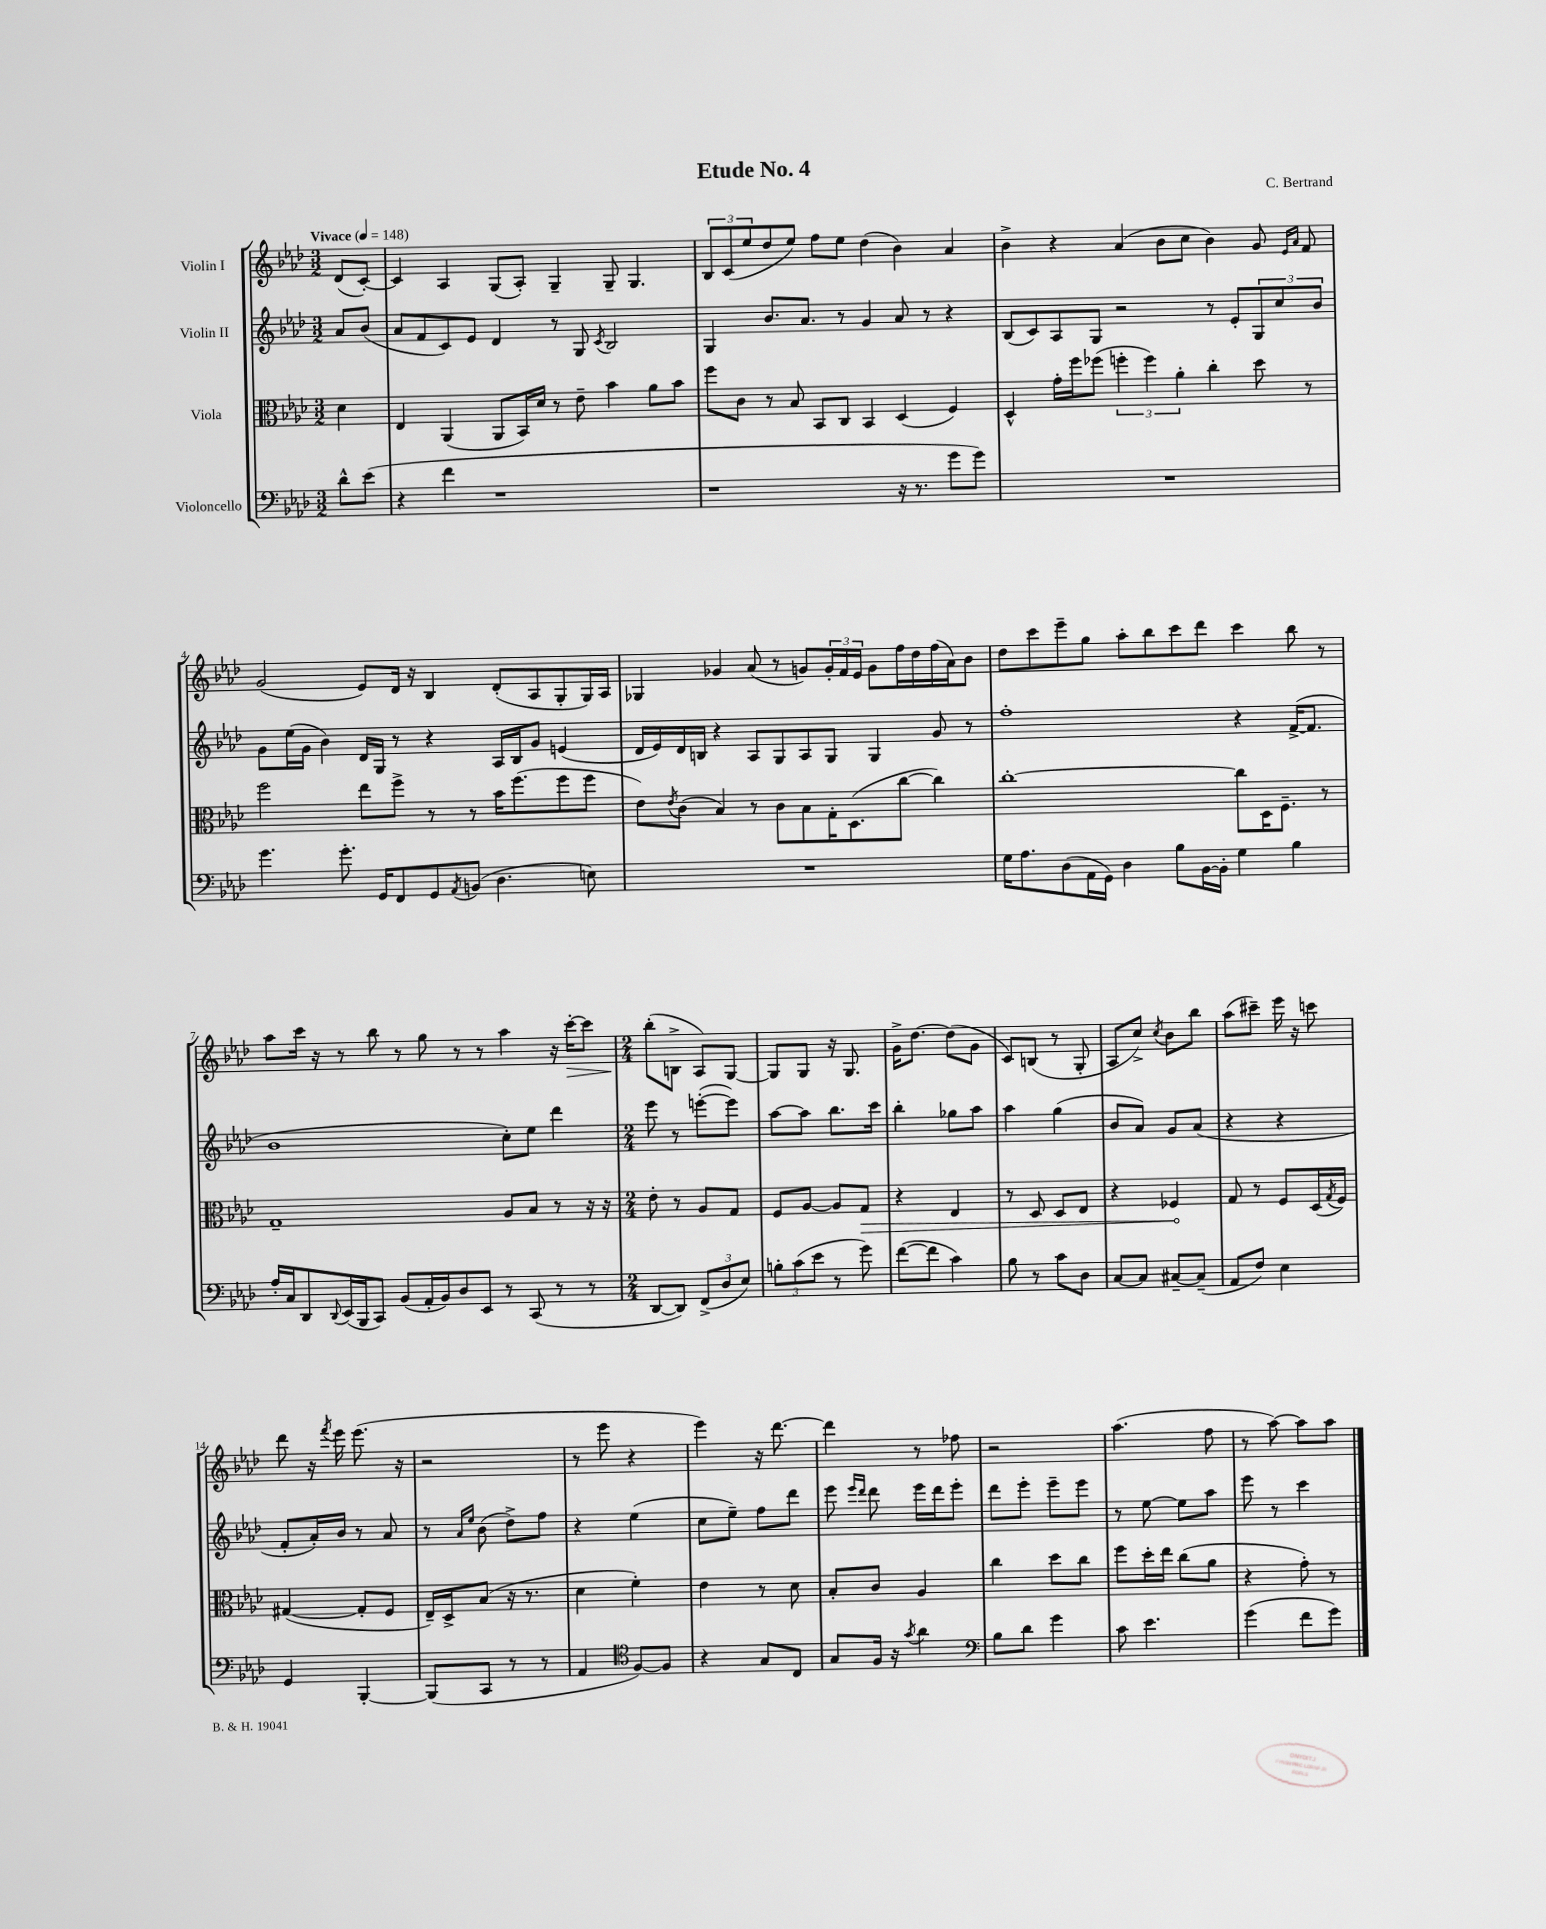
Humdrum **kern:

**kern	**kern	**dynam	**kern	**kern	**dynam
*part4	*part3	*part3	*part2	*part1	*part1
*staff4	*staff3	*staff3	*staff2	*staff1	*staff1
*I"Violoncello	*I"Viola	*	*I"Violin II	*I"Violin I	*
*clefF4	*clefC3	*	*clefG2	*clefG2	*
*k[b-e-a-d-]	*k[b-e-a-d-]	*	*k[b-e-a-d-]	*k[b-e-a-d-]	*
*M3/2	*M3/2	*	*M3/2	*M3/2	*
*MM148	*MM148	*	*MM148	*MM148	*
=	=	=	=	=	=
!	!	!	!	!LO:TX:a:B:t=Vivace	!
8d-^^\L	4d-\	.	8a-/L	(8d-/L	.
(8e-\J	.	.	(8b-/J	[8c'/J)	.
=1	=1	=1	=1	=1	=1
4r	4E-/	.	8a-/L	4c/]	.
.	.	.	8f/	.	.
4f\	(4AA-/	.	8c/)	4A-/	.
.	.	.	8e-/J	.	.
1r	8AA-/L	.	4d-/	(8G/L	.
.	16BB-/L)	.	.	8A-'/J)	.
.	16d-/JJ	.	.	.	.
.	8r	.	8r	4G~/	.
.	8e-~\	.	8G/	.	.
.	.	.	8qc/	.	.
.	4b-\	.	2B-/	8G~/	.
.	.	.	.	4.G/	.
.	8a-\L	.	.	.	.
.	8b-\J	.	.	.	.
=2	=2	=2	=2	=2	=2
1r	8ff\L	.	4G/	12B-/L	.
.	.	.	.	(12c/	.
.	8c\J	.	.	.	.
.	.	.	.	12ee-/	.
.	8r	.	8.b-/L	8dd-/	.
.	8B-/	.	.	8ee-/J)	.
.	.	.	8.a-/J	.	.
.	8BB-/L	.	.	8ff\L	.
.	8C/J	.	8r	8ee-\J	.
.	4BB-/	.	4g/	(4dd-\	.
16r	(4D-/	.	8a-/	4b-\)	.
8.r	.	.	.	.	.
.	.	.	8r	.	.
8g\L	4F/)	.	4r	4a-/	.
8g\J)	.	.	.	.	.
=3	=3	=3	=3	=3	=3
1.r	4D-^^/	.	(8B-/L	4b-^\	.
.	.	.	8c/)	.	.
.	16g'\LL	.	8A-/	4r	.
.	16ff\J	.	.	.	.
.	(8ff-X\J	.	8G/J	.	.
.	6ffn'\	.	2r	(4a-/	.
.	6ff\)	.	.	.	.
.	.	.	.	8b-\L	.
.	6a-'\	.	.	.	.
.	.	.	.	8cc\J	.
.	4cc'\	.	8r	4b-\)	.
.	.	.	8e-'/L	.	.
.	8dd-\	.	12G/	8g/	.
.	.	.	12cc/	.	.
.	.	.	.	16qqe-/LL	.
.	.	.	.	16qqa-/JJ	.
.	8r	.	.	8f/	.
.	.	.	12b-/J	.	.
!!LO:LB:g=z
=4	=4	=4	=4	=4	=4
4.g\	2ff\	.	8g\L	(2g/	.
.	.	.	(16ee-\L	.	.
.	.	.	16g\JJ	.	.
.	.	.	4b-\)	.	.
8.g'\	.	.	.	.	.
.	8ee-\L	.	16d-/LL	8e-/L)	.
16GG/KL	.	.	16G/JJ	.	.
8FF/	8ff^\J	.	8r	16d-/Jk	.
.	.	.	.	16r	.
8GG/	8r	.	4r	4B-/	.
8qAA-/	.	.	.	.	.
(8BBn/J	8r	.	.	.	.
4.D-\	16b-\KL	.	16A-/LL	(8d-'/L	.
.	(8.ff\	.	16B-/J	.	.
.	.	.	8g/J	8A-/	.
.	8ff\	.	(4en/	8G'/	.
8En\)	8ff\J	.	.	16G/L)	.
.	.	.	.	16A-/JJ	.
=5	=5	=5	=5	=5	=5
1.r	8e-\L)	.	16d-/LL	4G-X/	.
.	.	.	16e-/)	.	.
.	8qe-/	.	.	.	.
.	(8c\J	.	16d-/	.	.
.	.	.	16Bn/JJ	.	.
.	4B-/)	.	4r	4g-X/	.
.	8r	.	8A-/L	(8a-/	.
.	8c\L	.	8G/	8r	.
.	8B-\	.	8A-/	8gn/L)	.
.	16G'\K	.	8G/J	24g'/L	.
.	.	.	.	24f/	.
.	(8.D-\	.	.	.	.
.	.	.	.	24e-/JJ	.
.	.	.	4G/	8g\L	.
.	[8cc\J	.	.	16ff\L	.
.	.	.	.	16dd-\	.
.	4cc\])	.	8g/	(16ff\	.
.	.	.	.	16a-\J)	.
.	.	.	8r	8b-\J	.
=6	=6	=6	=6	=6	=6
16G\KL	[1cc'	.	1ff'	8dd-\L	.
8.A-\	.	.	.	.	.
.	.	.	.	8ccc\	.
(8D-\	.	.	.	8eee-~\	.
16AA-\L	.	.	.	8gg\J	.
16GG\JJ)	.	.	.	.	.
4D-\	.	.	.	8aa-'\L	.
.	.	.	.	8bb-\	.
8B-\L	.	.	.	8ccc\	.
[16BB-\L	.	.	.	8ddd-\J	.
16BB-'\JJ]	.	.	.	.	.
4G\	8cc\L]	.	4r	4ccc\	.
.	16D-\K	.	.	.	.
.	8.F~\J	.	.	.	.
4B-\	.	.	([16f^/KL	8bb-\	.
.	.	.	8.f/J]	.	.
.	8r	.	.	8r	.
!!LO:LB:g=z
=7	=7	=7	=7	=7	=7
16A-'/LL	1G~	.	1b-	8aa-\L	.
16C/J	.	.	.	.	.
8DD-/	.	.	.	16ccc\Jk	.
.	.	.	.	16r	.
8qqDD-/	.	.	.	.	.
(16EE-/L	.	.	.	8r	.
16BBB-/J	.	.	.	.	.
8CC/J)	.	.	.	8bb-\	.
(8BB-/L	.	.	.	8r	.
16AA-'/L	.	.	.	8gg\	.
16BB-/J)	.	.	.	.	.
8D-/	.	.	.	8r	.
8EE-/J	.	.	.	8r	.
8r	8A-/L	.	8cc'\L)	4aa-\	.
(8CC/	8B-/J	.	8ee-\J	.	.
8r	8r	.	4ddd-\	16r	.
!	!	!	!	!	!LO:HP:b
.	.	.	.	[16ccc'\KL	>
8r	16r	.	.	8ccc\J]	.
.	16r	.	.	.	.
=8	=8	=8	=8	=8	=8
*M2/4	*M2/4	*	*M2/4	*M2/4	*
[8DD-/L	8e-'\	.	8eee-\	(8bb-'\L	.
8DD-/J])	8r	.	8r	8Bn^\J	]
(12FF^/L	8A-/L	.	([8eeen'\L	8A-/L)	.
12D-/	.	.	.	.	.
.	8G/J	.	8eee\J])	[8G/J	.
12E-/J)	.	.	.	.	.
=9	=9	=9	=9	=9	=9
12Bn'\L	8F/L	.	[8aa-\L	8G/L]	.
(12c\	.	.	.	.	.
.	[8A-/J	.	8aa-\J]	8G/J	.
12e-\J	.	.	.	.	.
8r	8A-/L]	.	8.bb-\L	16r	.
.	.	.	.	8.G/	.
!	!	!LO:HP:b	!	!	!
8g\)	8G/J	>	.	.	.
.	.	.	16ccc\Jk	.	.
=10	=10	=10	=10	=10	=10
([8f\L	4r	.	4bb-'\	16g^\KL	.
.	.	.	.	[8.dd-\J	.
8f\J]	.	.	.	.	.
4c\)	4E-/	.	8gg-X\L	(8dd-\L]	.
.	.	.	8aa-\J	8g\J	.
=11	=11	=11	=11	=11	=11
8B-\	8r	.	4aa-\	8c/L)	.
8r	8D-/	.	.	(8Bn/J	.
8c\L	8D-/L	.	(4gg\	8r	.
8D-\J	8E-/J	.	.	8G'/	.
=12	=12	=12	=12	=12	=12
[8C/L	4r	.	8b-/L	8A-/L	.
8C/J]	.	.	8a-/J)	8cc^/J)	.
.	.	.	.	8qcc/	.
[8C#X~/L	4F-X/	.	8g/L	8b-\L	.
(8C#~/J]	.	.	(8a-/J	8bb-\J	.
.	.	]	.	.	.
=13	=13	=13	=13	=13	=13
8AA-/L	8G/	.	4r	(8aa-\L	.
8F/J)	8r	.	.	8ccc#X~\J)	.
4E-\	8F/L	.	4r	16eee-\	.
.	.	.	.	16r	.
.	(16D-/L	.	.	8cccn\	.
.	8qG/	.	.	.	.
.	16F/JJ)	.	.	.	.
!!LO:LB:g=z
=14	=14	=14	=14	=14	=14
4GG/	([4G#X/	.	8f'/L	8ddd-\	.
.	.	.	16a-'/L)	16r	.
.	.	.	.	8qfff/	.
.	.	.	16b-/JJ	16eee-\	.
[4BBB-'/	8G#'/L]	.	8r	(8.eee-\	.
.	8F/J	.	8a-/	.	.
.	.	.	.	16r	.
=15	=15	=15	=15	=15	=15
(8BBB-/L]	16E-~/LL)	.	8r	2r	.
.	16D-^/J	.	.	.	.
.	.	.	16qqa-/LL	.	.
.	.	.	16qqee-/JJ	.	.
8CC/J	(8B-/J	.	(8b-\	.	.
8r	16r	.	8dd-^\L)	.	.
.	8.r	.	.	.	.
8r	.	.	8ff\J	.	.
=16	=16	=16	=16	=16	=16
4AA-/	4d-\	.	4r	8r	.
.	.	.	.	8eee-\	.
*clefC4	*	*	*	*	*
[8F/L)	4f'\)	.	(4ee-\	4r	.
8F/J]	.	.	.	.	.
=17	=17	=17	=17	=17	=17
4r	4e-\	.	8cc\L	4eee-\)	.
.	.	.	8ee-~\J)	.	.
8G/L	8r	.	8ff\L	16r	.
.	.	.	.	[8.ddd-\	.
8C/J	8d-\	.	8ddd-\J	.	.
=18	=18	=18	=18	=18	=18
8G/L	8B-'/L	.	8eee-\	4ddd-\]	.
.	.	.	16qqeee-/LL	.	.
.	.	.	16qqddd-/JJ	.	.
16F/Jk	8c/J	.	8ddd-\	.	.
16r	.	.	.	.	.
8qg/	.	.	.	.	.
4a-\	4A-/	.	16eee-\LL	8r	.
.	.	.	16ddd-\J	.	.
.	.	.	8eee-'\J	8ff-X\	.
=19	=19	=19	=19	=19	=19
*clefF4	*	*	*	*	*
8B-\L	4cc\	.	8ddd-\L	2r	.
8d-\J	.	.	8eee-'\J	.	.
4g\	8dd-\L	.	8eee-~\L	.	.
.	8cc\J	.	8eee-\J	.	.
=20	=20	=20	=20	=20	=20
8c\	8ff\L	.	8r	(4.aa-\	.
4.e-\	16dd-'\L	.	[8ee-\	.	.
.	16ee-\JJ	.	.	.	.
.	(8cc\L	.	8ee-\L]	.	.
.	8a-\J	.	8aa-\J	8ff\	.
=21	=21	=21	=21	=21	=21
(4g\	4r	.	8eee-\	8r	.
.	.	.	8r	[8aa-\)	.
8f\L	8g'\)	.	4ccc\	8aa-\L]	.
8g\J)	8r	.	.	8aa-\J	.
==	==	==	==	==	==
*-	*-	*-	*-	*-	*-
